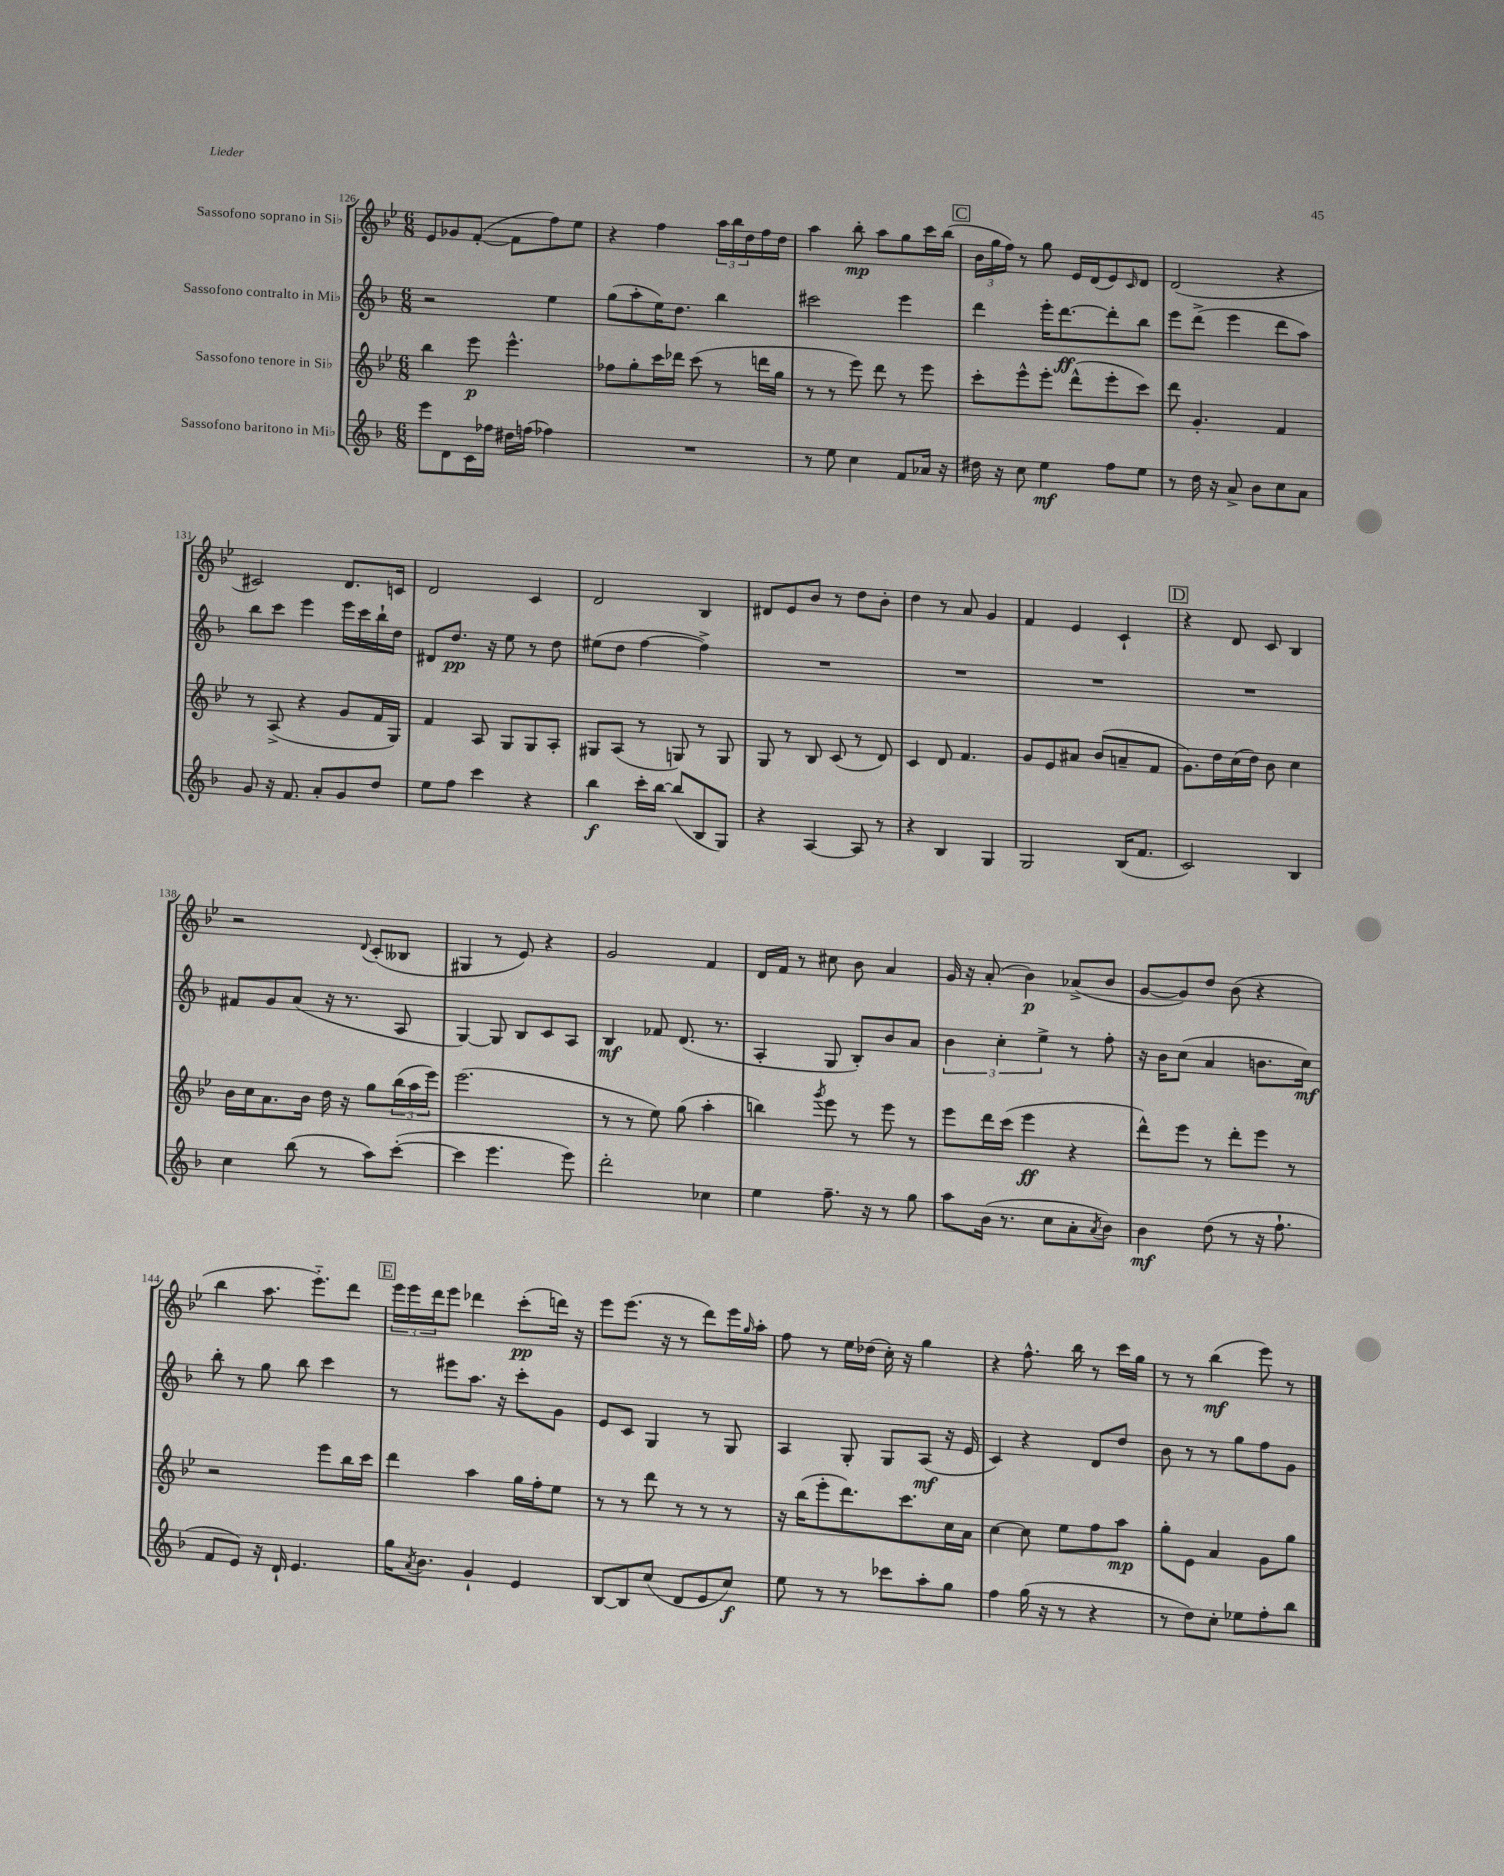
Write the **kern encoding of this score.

**kern	**kern	**kern	**kern
*staff4	*staff3	*staff2	*staff1
*clefG2	*clefG2	*clefG2	*clefG2
*k[b-]	*k[b-e-]	*k[b-]	*k[b-e-]
*M6/8	*M6/8	*M6/8	*M6/8
8eee	4bb-	2r	8e-
8d	.	.	8g-
16c	8eee-	.	([8f'
16ff-	.	.	.
16dd#	4.eee-^^	.	8f]
(16ff	.	.	.
4ff-)	.	4ee	8ff)
.	.	.	8ee-
=	=	=	=
2.r	8ff-	(8gg	4r
.	8gg'	8aa'	.
.	16ccc	16ee)	4ff
.	16ddd-	8.dd	.
.	(8ccc	.	.
.	8r	4bb-	24aa
.	.	.	24bb-
.	.	.	24dd
.	16ddd	.	16ff
.	16gg	.	16dd
=	=	=	=
8r	8r	2ccc#	4aa
8ee	8r	.	.
4cc	8eee-)	.	8bb-'
.	8ddd	.	8aa
8f	8r	4eee	8gg
16a-	8eee-	.	16ccc
16r	.	.	(16bb-
=	=	=	=
16dd#	8ccc'	4ddd	24b-
.	.	.	24gg
16r	.	.	.
.	.	.	24ff)
8cc	8eee-^^	.	8r
4ee	8eee-'	16eee'	8gg
.	.	[8.ddd	.
.	(8ddd^^	.	16e-
.	.	.	(16d
8ff	8eee-'	8ddd']	8e-)
.	.	.	16qqc
8ee	8ccc)	8bb-	8d
=	=	=	=
8r	8ddd	8eee	(2d
16dd	4.g'	(8ddd^	.
16r	.	.	.
8a^	.	4eee	.
8b-	.	.	.
8cc	4f	8ddd	4r
8a	.	8aa)	.
=	=	=	=
8g	8r	8bb-	2c#)
16r	(8A^	8ccc	.
8.f	.	.	.
.	4r	4eee	.
8a'	.	.	.
8g	8g	16eee	8.d
.	.	16ccc	.
8dd	16f	16bb-`	.
.	16G)	16dd	16c
=	=	=	=
8ee	4f	8d#	2d
8ff	.	8.dd	.
4ccc	8A	.	.
.	.	16r	.
.	8G	8ee	.
4r	8G	8r	4c
.	8A'	8dd	.
=	=	=	=
4bb-	8G#	(8ee#	2d
.	(8A	8dd	.
16ccc'	8r	[4ff	.
[16bb-	.	.	.
(8bb-]	8G)	.	.
8B-	8r	4ff^])	4B-
8G)	8G	.	.
=	=	=	=
4r	8G	2.r	8d#
.	8r	.	8e-
[4A	8B-	.	8b-
.	(8c	.	8r
8A]	8r	.	8dd
8r	8d)	.	8b-'
=	=	=	=
4r	4c	2.r	4dd
4B-	8d	.	8r
.	4.f	.	8a
4G	.	.	4g
=	=	=	=
2G	8g	2.r	4f
.	8e-	.	.
.	8a#	.	4e-
.	(8b-	.	.
(16B-	8a~	.	4c`
8.f	.	.	.
.	8f	.	.
=	=	=	=
2c)	8.g)	2.r	4r
.	16dd	.	.
.	(16cc	.	8d
.	16dd)	.	.
.	8b-	.	8c
4B-	4cc	.	4B-
=	=	=	=
4cc	16b-	8f#	2r
.	16cc	.	.
.	8.a	8g	.
(8bb-	.	(8a	.
.	16b-	.	.
8r	16dd	16r	.
.	16r	8.r	.
.	.	.	8qqd
8aa)	8gg	.	(8c'
([8ccc'	(24bb-	8A	8B--
.	24aa	.	.
.	24eee-)	.	.
=	=	=	=
4ccc]	(2.eee-	[4G)	4G#
4.eee	.	8G]	8r
.	.	8B-	8e-)
.	.	8c	4r
8eee)	.	8A	.
=	=	=	=
2ddd'	8r	4B-	2g
.	8r	.	.
.	8ee-)	8f-	.
.	(8gg	(8.d	.
4cc-	4aa'	.	4f
.	.	8.r	.
=	=	=	=
4ee	4bb)	4A'	16d
.	.	.	16f
.	.	.	8r
.	8qggg	.	.
8.ff~	8eee-	8G	8cc#
.	8r	8B-')	8b-
16r	.	.	.
8r	8eee-	8b-	4a
8gg	8r	8a	.
=	=	=	=
8aa	8eee-	6b-	16g
.	.	.	16r
(16b-	16ddd	.	(8a'
.	.	6cc'	.
8.r	(16ccc	.	.
.	4eee-	.	4b-)
.	.	6ee^	.
8cc	.	.	.
8a'	4r	8r	(8a-^
8qa	.	.	.
8b-)	.	8ff'	8b-
=	=	=	=
4b-	8ddd^^)	16r	[8g
.	.	16b-	.
.	8eee-	(8cc	8g])
(8dd	8r	4a	8dd
8r	8ddd'	.	(8b-
16r	8eee-	8.b	4r
8.ff`	.	.	.
.	8r	.	.
.	.	16cc)	.
=	=	=	=
8f	2r	8bb-'	4bb-
8e)	.	8r	.
16r	.	8gg	8.aa
16d`	.	.	.
4.e	.	8bb-	.
.	.	.	8.eee-'~)
.	8eee-	4ccc	.
.	16bb-	.	8ddd
.	16ccc	.	.
=	=	=	=
16gg	4ddd	8r	24eee-
.	.	.	24eee-
8qa	.	.	.
8.b-	.	.	.
.	.	.	24ddd
.	.	8eee#	8eee-
4g`	4aa	8.aa	4ddd-
.	.	16r	.
4e	16gg	8ccc'	(8ccc'
.	16ff'	.	.
.	8ee-	8g	16ddd)
.	.	.	16r
=	=	=	=
[8B-	8r	8e	8eee-
8B-]	8r	8c	(8.eee-
(8cc	8ddd	4G	.
.	.	.	16r
8d	8r	.	8r
8e	8r	8r	8ddd)
8cc)	8r	8G	16eee-
.	.	.	16qqgg
.	.	.	16aa'
=	=	=	=
8ee	16r	4A	8ff
.	(16bb-	.	.
8r	8eee-'	.	8r
8r	8.ddd)	8G'	16ee-
.	.	.	(16dd-
8ccc-	.	8G	16cc')
.	8.ccc	.	16r
8aa'	.	(8A	4gg
8gg	16cc	16r	.
.	16a	16e	.
=	=	=	=
4ff	[4cc	4c)	4r
(16gg	8cc]	4r	8.ff^^
16r	.	.	.
8r	8ee-	.	.
.	.	.	16bb-
4r	8ff	8d	8r
.	8aa	8dd	16ccc
.	.	.	16gg
=	=	=	=
8r	8gg'	8b-	8r
8dd)	8e-	8r	8r
8cc'	4a	8r	(4bb-
8ee-	.	8gg	.
8ff'	8g	8ff	8eee-)
8bb-	8gg	8g	8r
==	==	==	==
*-	*-	*-	*-
